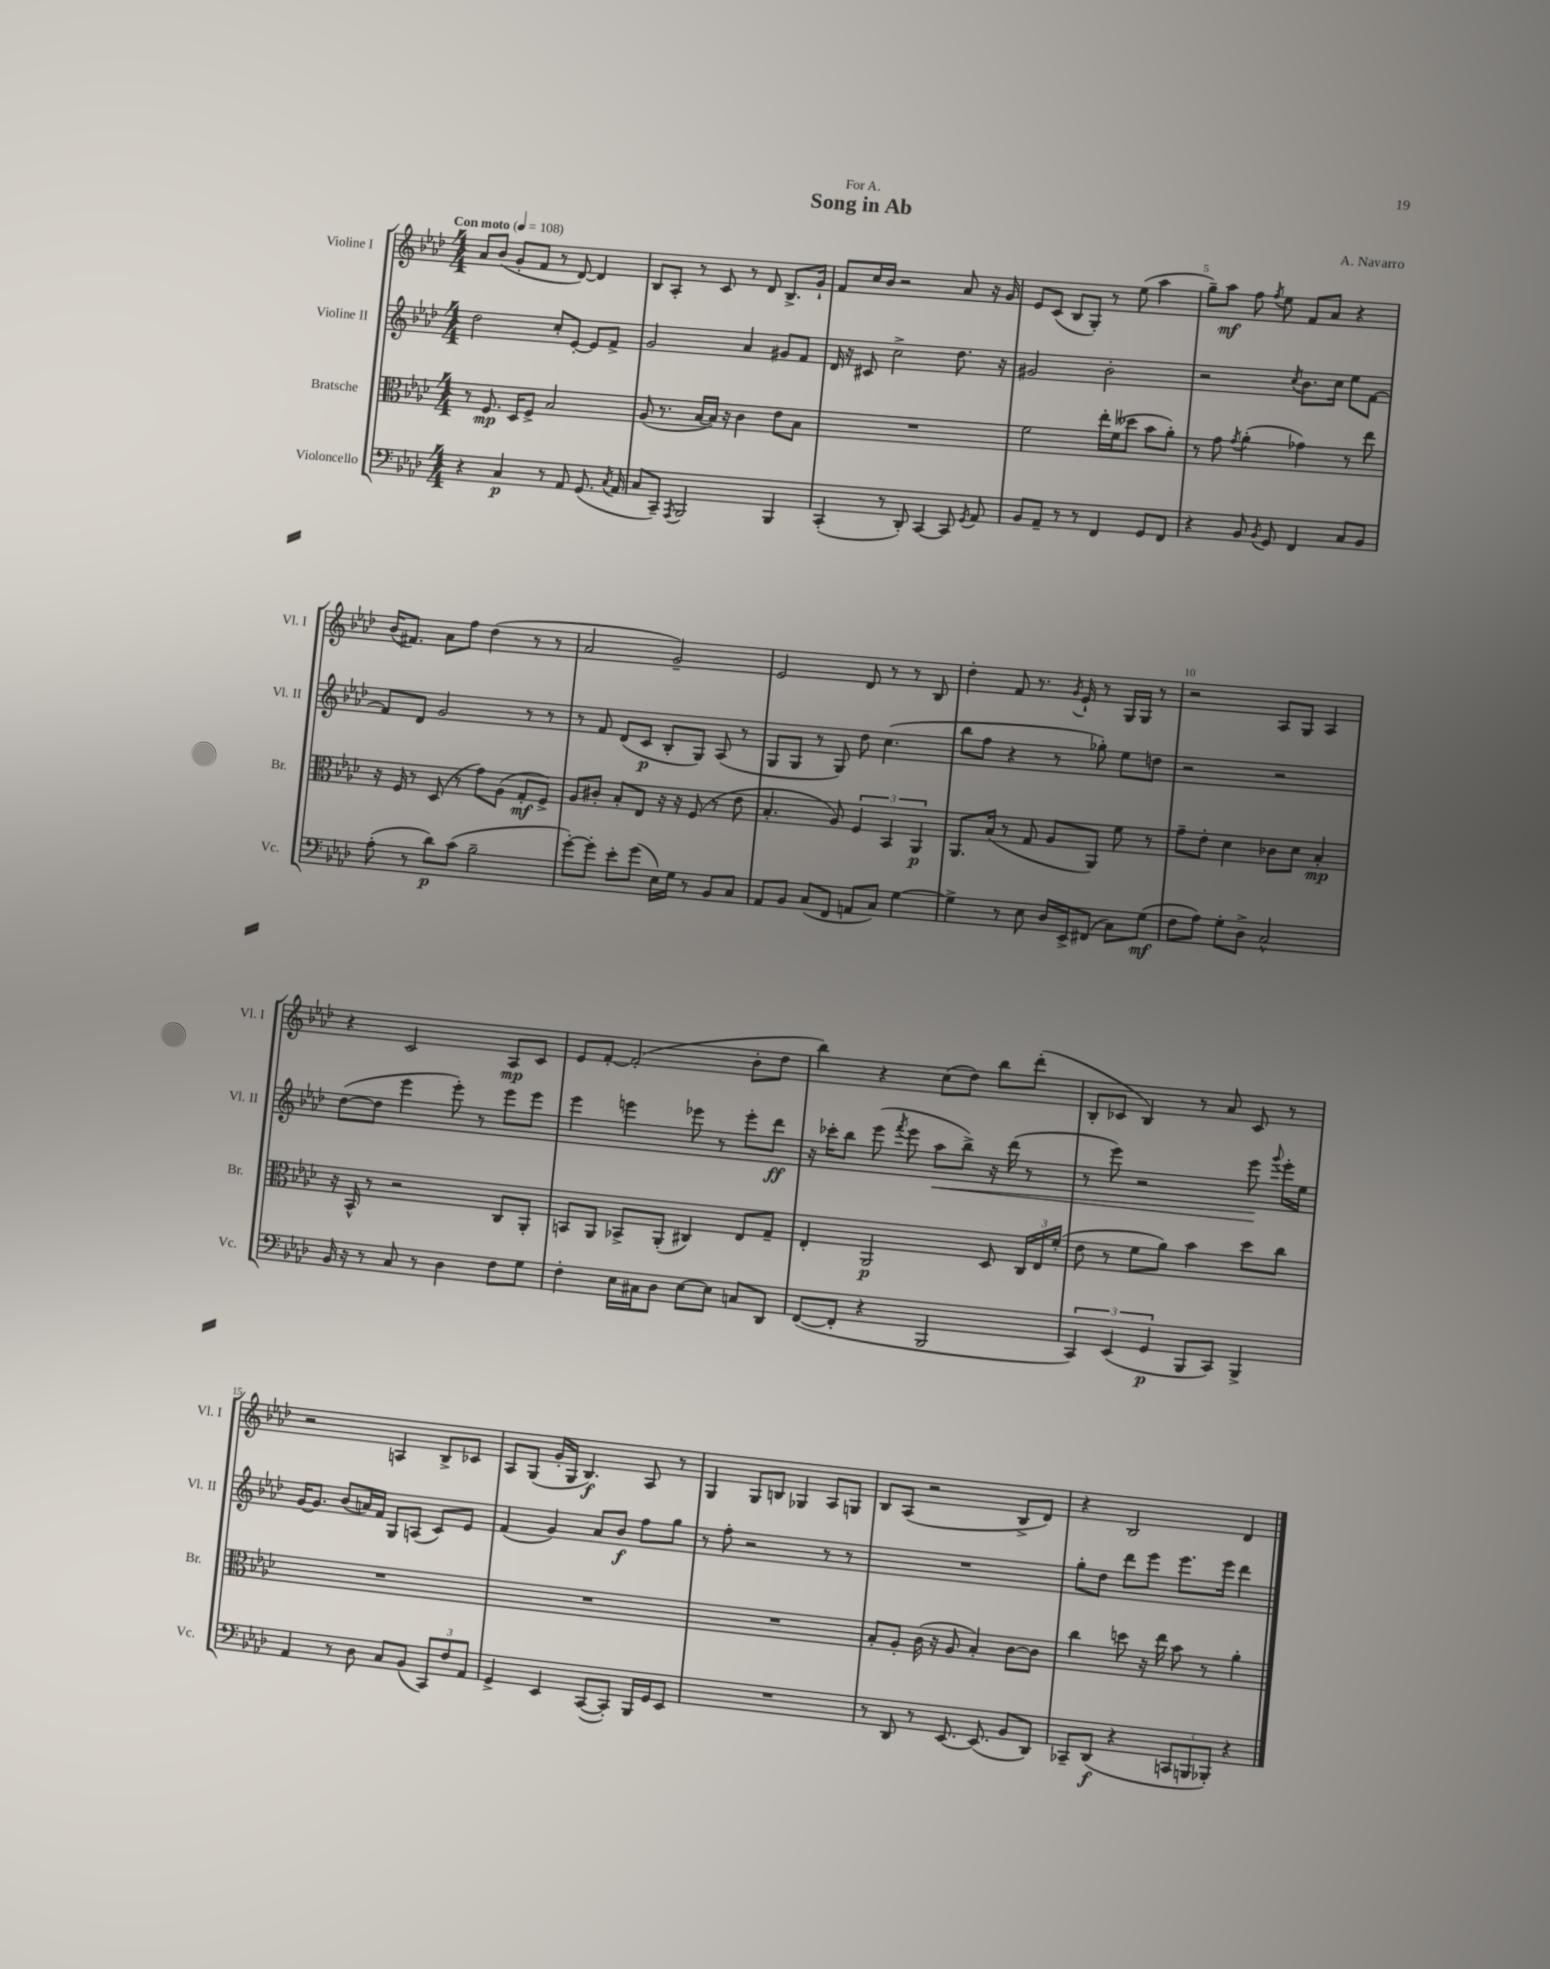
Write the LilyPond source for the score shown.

\header { title = "Song in Ab" composer = "A. Navarro" dedication = "For A." }
<<
\new StaffGroup <<
\new Staff = "s0" \with { instrumentName = "Violine I" shortInstrumentName = "Vl. I" } {
    \clef treble \key aes \major \numericTimeSignature \time 4/4 \tempo "Con moto" 4 = 108
    \autoBeamOff aes'8[ bes'8]( g'8[-. f'8] r8 des'8~) des'4 |
    bes8[ aes8]-. r8 c'8 r8 des'8 bes8.[-> g'16]-! |
    f'8[ c''16 bes'16] r2 aes'8 r16 g'16 |
    ees'8[ c'8]( bes8[ g8]-.) r8 ees''8( aes''4 |
    g''8[--) aes''8]\mf f''8 \acciaccatura { f''8 } ees''8 f'8[ aes'8] r4 |
    bes'16[( fis'8.]) aes'8[ f''8] des''4( r8 r8 |
    aes'2 g'2--) |
    ees'2 des'8 r8 r8 bes8 |
    des''4-. f'8 r8. \acciaccatura { g'8 } ees'16-! r8 g16[ g16] r8 |
    r2 aes8[ g8] aes4 |
    r4 c'2 aes8[\mp c'8] |
    ees'8[ f'8]~-. f'2-.( bes'8[-. des''8] |
    bes''4) r4 c''8[( des''8]) bes''8[ des'''8]-.( |
    bes8[-. ces'8] bes4) r8 aes'8 ces'8 r8 |
    r2 a4 bes8[-> ces'8] |
    aes8[ g8]( g'16[-. g16] bes4.\f) aes8 r8 |
    g4 g8[ b8] ges4 aes8[ g8] |
    bes8[ aes8]( r2 bes8[-> des'8]) |
    r4 bes2 des'4 \bar "|." |
}
\new Staff = "s1" \with { instrumentName = "Violine II" shortInstrumentName = "Vl. II" } {
    \clef treble \key aes \major \numericTimeSignature \time 4/4
    \autoBeamOff des''2 c''8[-. ees'8]~-. ees'8[ f'8]-> |
    g'2 aes'4 gis'8[ f'8] |
    des'16 r16 cis'8 c''2-> des''8. r16 |
    gis'2 bes'2-. |
    r2 \acciaccatura { c''8 } bes'8.[ c''16] ees''8[ f'8]~ |
    f'8[ des'8] g'2 r8 r8 |
    r8 f'8 des'8[( c'8]\p bes8[-. g8]) aes8( r8 |
    g8[ g8] r8 g8) des''8 c''4.( |
    bes''8[ f''8] r4 r8 ges''8-.) ees''8[ d''8] |
    r2 r2 |
    des''8[~( des''8] ees'''4 ees'''8-.) r8 ees'''8[ ees'''8] |
    ees'''4 e'''4 ees'''8 r8 ees'''8[-. des'''8]\ff |
    r16 ces'''16[-. bes''8] ees'''8( \acciaccatura { f'''8 } ees'''8 aes''8[\< bes''8]->) r16 des'''16( r8 |
    r8 ees'''8) r2 ees'''8\! \appoggiatura { g'''8 } ees'''16[-. ees''16] |
    g'16[~ g'8.] bes'8[( a'16) f'16] g8[ a8]( c'8[) ees'8] |
    f'4( g'4) aes'8[ bes'8]\f f''8[ g''8] |
    r8 f''8-. r2 r8 r8 |
    R1 |
    g''8[-. des''8] des'''8[ ees'''8] ees'''8.[ ees'''16] des'''4 \bar "|." |
}
\new Staff = "s2" \with { instrumentName = "Bratsche" shortInstrumentName = "Br." } {
    \clef alto \key aes \major \numericTimeSignature \time 4/4
    \autoBeamOff r8 f8.\mp des16[ f8]-> bes2 |
    aes8( r8. bes16[~ bes16]) r16 c'4 ees'8[ bes8] |
    R1 |
    f'2 ees''16[-. f'16( deses''8] bes'8[ aes'8]-.) |
    r8 g'8 \acciaccatura { g'8 } aes'4-.( ges'4) r8 ees''8 |
    r16 f16 r8 des8( r8 g'8[) aes8]( g8[-.\mf f8]->) |
    aes8[ cis'8]-. bes8[-. ees8] r16 r16 f8( r8 ees'8 |
    bes4.-. aes8) \tuplet 3/2 { f4 bes,4 aes,4\p } |
    aes,8.[ bes16]( r8 g8 aes8[ aes,8]) f'8 r8 |
    g'8[-- ees'8]-. des'4 ces'8[ des'8] bes4-.\mp |
    r16 bes,16-^ r8 r2 c8[ aes,8]-. |
    b,8[ aes,8] bes,8[-> aes,8]-.( cis4) ees8[ g8]-- |
    ees4-. aes,2\p des8 \tuplet 3/2 { c16[ ees16 f'16]-.( } |
    ees'8 r8 f'8[ aes'8]) bes'4 des''8[ c''8] |
    R1 |
    R1 |
    R1 |
    bes8[-. aes8]-. c'16( r16 aes8 bes4-.) c'8[~ c'8] |
    c''4 d''8 r16 ees''16 bes'8 r8 aes'4-. \bar "|." |
}
\new Staff = "s3" \with { instrumentName = "Violoncello" shortInstrumentName = "Vc." } {
    \clef bass \key aes \major \numericTimeSignature \time 4/4
    \autoBeamOff r4 c4\p r8 aes,8 g,8.( \acciaccatura { c8 } aes,16 |
    c8[ c,8]--) \acciaccatura { aes,,8 } bes,,2 bes,,4 |
    c,4-.( r8 des,8-.) c,4~ c,8 \acciaccatura { g,8 } aes,8 |
    bes,8[ aes,8]-- r8 r8 f,4 g,8[ f,8] |
    r4 bes,8 \acciaccatura { bes,8 } g,8 f,4 c8[ bes,8] |
    aes8-.( r8 des'8[\p) c'8]( bes2-- |
    g'8[~-.) g'8]-. ees'8[-. g'8]( ees16[) g16] r8 bes,8[ c8] |
    aes,8[ bes,8] c8[( f,8] a,8[ c8]) g4~ |
    g4-> r8 ees8 des16[ ees,16-> fis,8]( c8[) g8]\mf( |
    f8[ aes8]) g8[-. des8]-> c2-^ |
    bes,16 r16 r8 c8 r8 des4 f8[ g8] |
    f4-. ees16[ cis16 des8] ees8[~ ees8] c8[ des,8] |
    f,8[~( f,8]-. r4 bes,,2 |
    \tuplet 3/2 { c,4) ees,4( g,4\p } bes,,8[ c,8]) bes,,4-> |
    aes,4 r8 des8 c8[ bes,8]( \tuplet 3/2 { c,8[) f8 aes,8] } |
    g,4-> ees,4 c,8[~( c,8]-.) bes,,16[ g,16 ees,8] |
    R1 |
    r8 des,8 r8 ees,8.~ ees,8.( bes,8[ des,8]) |
    ces,8[-- des,8]\f( r4 \tuplet 3/2 { c,8[ b,,8 bes,,8]-.) } r4 \bar "|." |
}
>>
>>
\layout { \context { \Score \override BarNumber.break-visibility = ##(#f #t #t) barNumberVisibility = #(every-nth-bar-number-visible 5) } }
